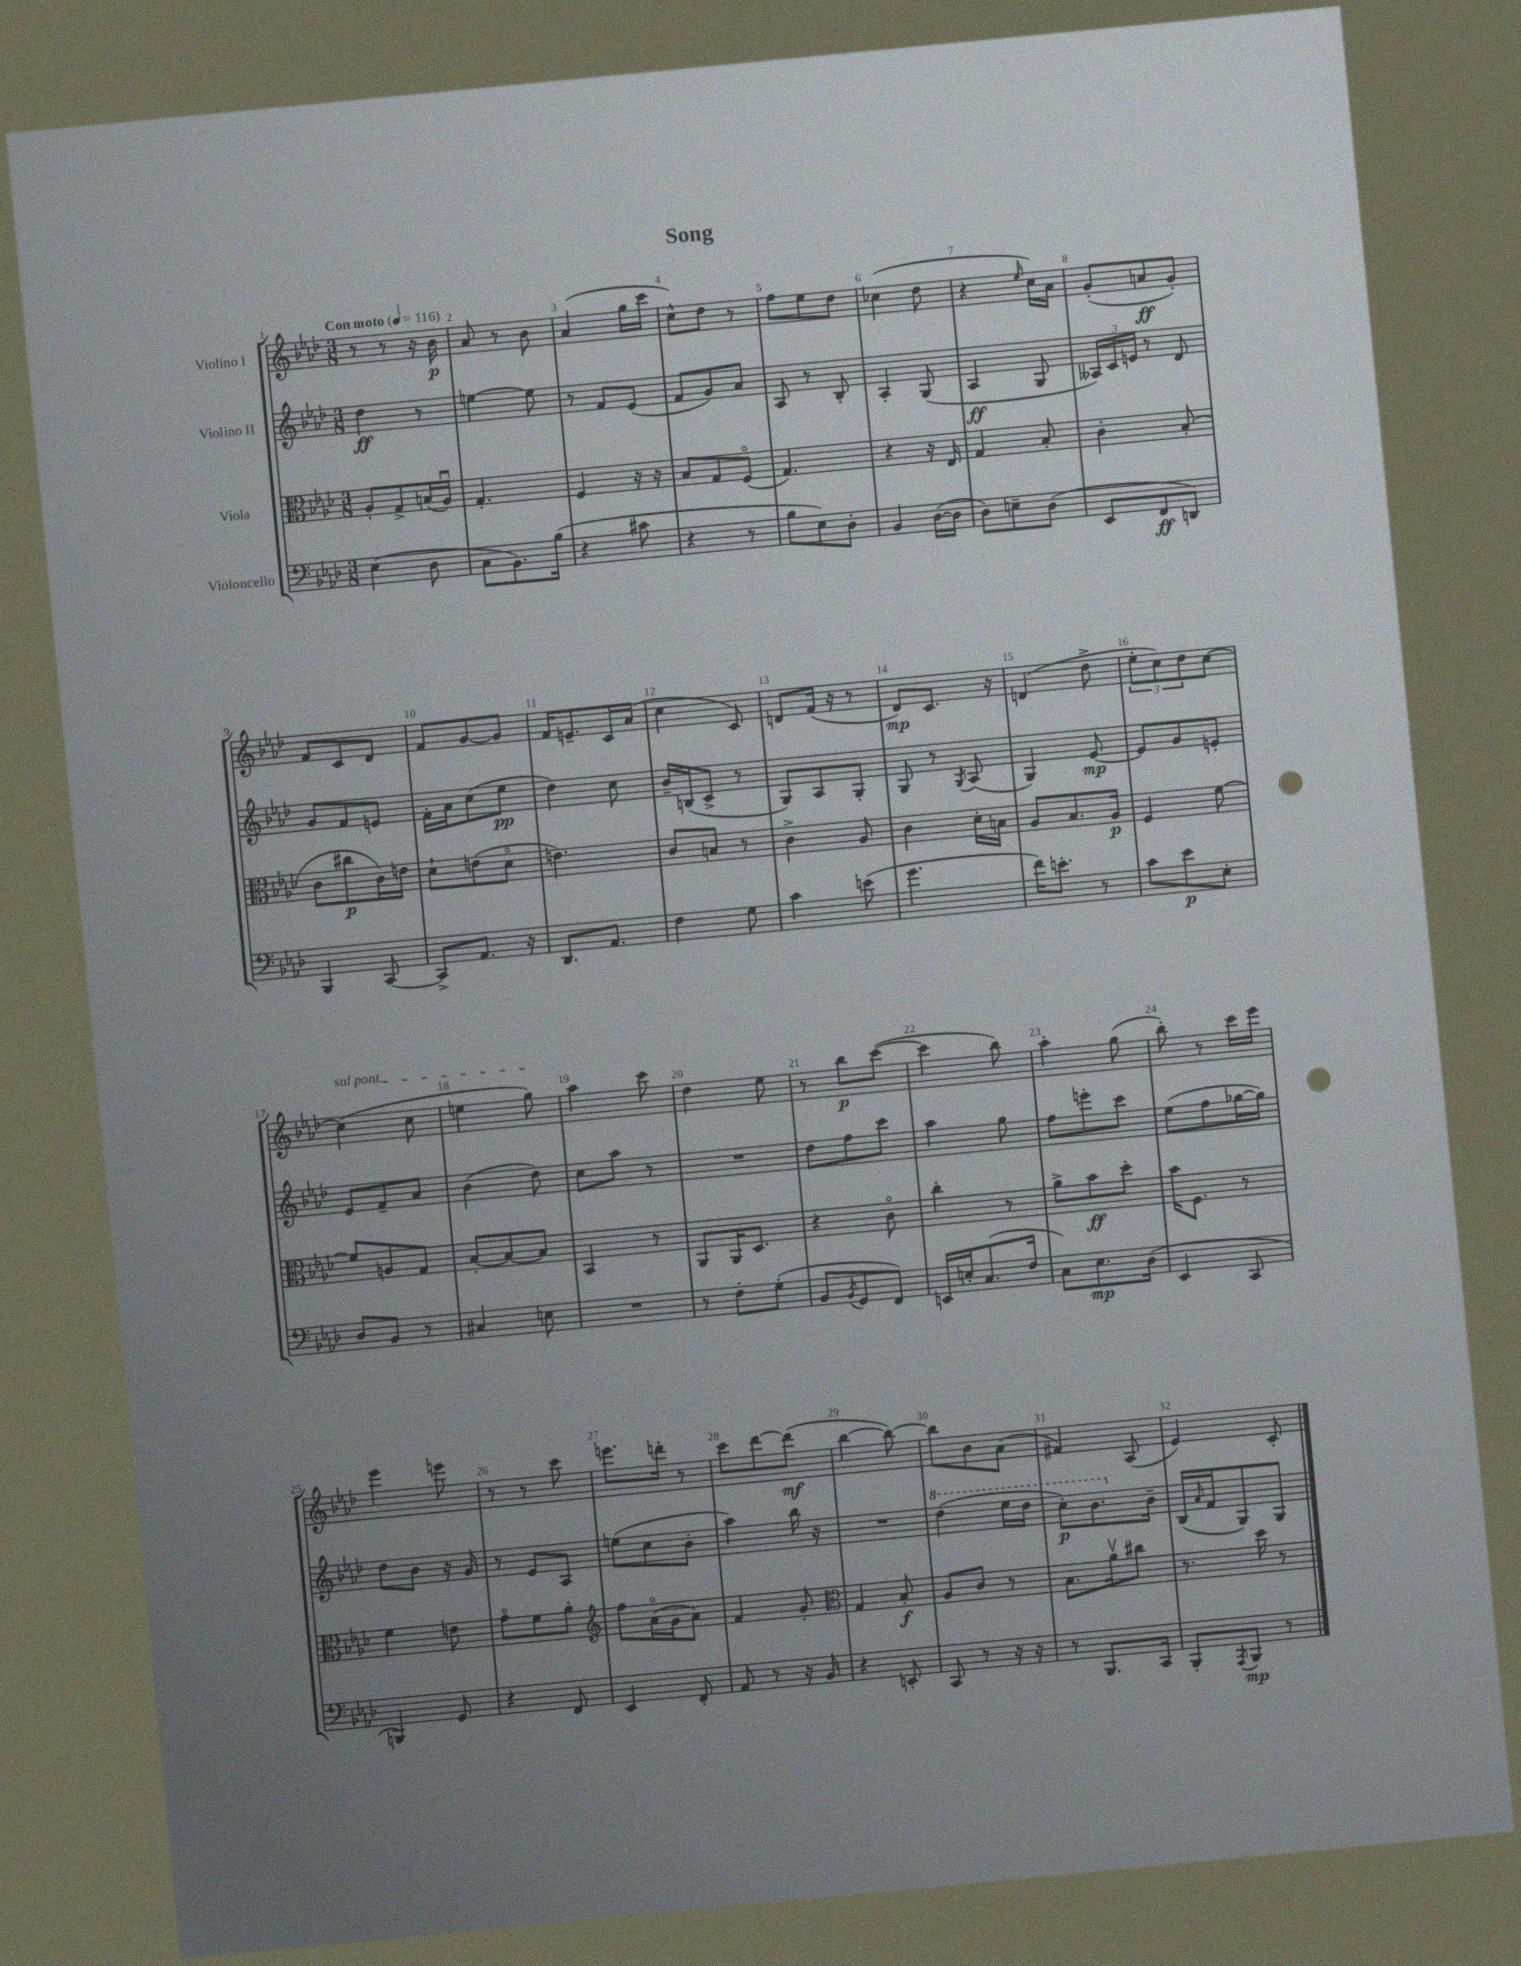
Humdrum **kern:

**kern	**dynam	**kern	**dynam	**kern	**dynam	**kern	**dynam
*part4	*part4	*part3	*part3	*part2	*part2	*part1	*part1
*staff4	*staff4	*staff3	*staff3	*staff2	*staff2	*staff1	*staff1
*I"Violoncello	*	*I"Viola	*	*I"Violino II	*	*I"Violino I	*
*clefF4	*	*clefC3	*	*clefG2	*	*clefG2	*
*k[b-e-a-d-]	*	*k[b-e-a-d-]	*	*k[b-e-a-d-]	*	*k[b-e-a-d-]	*
*M3/8	*	*M3/8	*	*M3/8	*	*M3/8	*
*MM116	*	*MM116	*	*MM116	*	*MM116	*
=1	=1	=1	=1	=1	=1	=1	=1
!	!	!	!	!	!	!LO:TX:a:B:t=Con moto	!
(4E-\	.	8A-'/L	.	4dd-\	ff	8r	.
.	.	8G^/	.	.	.	8r	.
8D-\	.	(16Bn/L	.	8r	.	16r	.
.	.	16A-u/JJ)	.	.	.	16b-\	p
=2	=2	=2	=2	=2	=2	=2	=2
8C\L	.	4.G'/	.	[4een\	.	8a-/	.
8.BB-\)	.	.	.	.	.	8r	.
.	.	.	.	8ee\]	.	8b-\	.
(16B-\Jk	.	.	.	.	.	.	.
=3	=3	=3	=3	=3	=3	=3	=3
4r	.	4F/	.	8r	.	(4a-/	.
.	.	.	.	8f/L	.	.	.
8c#X\	.	16r	.	(8e-/J	.	16gg\LL	.
.	.	16r	.	.	.	16ccc\JJ	.
=4	=4	=4	=4	=4	=4	=4	=4
4r	.	8B-/L	.	8f/L	.	8cc^^\L)	.
.	.	8G/	.	8g/)	.	8dd-\J	.
8r	.	(8F/J	.	8a-/J	.	8r	.
=5	=5	=5	=5	=5	=5	=5	=5
8B-\L	.	4.G/)	.	8A-/	.	8ff\L	.
8E-\)	.	.	.	8r	.	8ee-\	.
8D-'\J	.	.	.	8B-'/	.	8dd-\J	.
=6	=6	=6	=6	=6	=6	=6	=6
4BB-/	.	4r	.	4A-'/	.	(4cc-X\	.
([16D-\LL	.	16r	.	(8G/	.	8dd-\	.
16D-\JJ]	.	16E-/	.	.	.	.	.
=7	=7	=7	=7	=7	=7	=7	=7
8D-\L)	.	4G/	.	4A-/	ff	4r	.
8En~\	.	.	.	.	.	.	.
.	.	.	.	.	.	16qqee-/	.
(8D-\J	.	8B-'/	.	8G/	.	16cc\LL)	.
.	.	.	.	.	.	16a-\JJ	.
=8	=8	=8	=8	=8	=8	=8	=8
8EE-/L	.	4c'\	.	24A--X/LL)	.	(8g'/L	.
.	.	.	.	24c/	.	.	.
.	.	.	.	24en/JJ	.	.	.
8FF/	ff	.	.	8r	.	8an/	ff
8DDn/J)	.	(8B-'/	.	8d-/	.	8g'/J)	.
!!LO:LB:g=z
=9	=9	=9	=9	=9	=9	=9	=9
4BBB-/	.	8c\L	.	8g/L	.	8f/L	.
.	.	8cc#X\	p	8f/	.	8c/	.
[8CC/	.	16c\L)	.	8en/J	.	8d-/J	.
.	.	16en\JJ	.	.	.	.	.
=10	=10	=10	=10	=10	=10	=10	=10
8CC^/L]	.	8d-`\L	.	16f'\LL	.	8f/L	.
.	.	.	.	16a-\J	.	.	.
8.AA-/J	.	(8en\	.	(8cc\	.	[8g/	.
.	.	8d-\J	.	8ee-\J	pp	8g/J]	.
16r	.	.	.	.	.	.	.
=11	=11	=11	=11	=11	=11	=11	=11
8.DD-/L	.	4.en\)	.	4dd-\)	.	16f/KL	.
.	.	.	.	.	.	8.en~/	.
8.AA-/J	.	.	.	.	.	.	.
.	.	.	.	8cc\	.	16c/L	.
.	.	.	.	.	.	(16a-/JJ	.
=12	=12	=12	=12	=12	=12	=12	=12
4F\	.	8c/L	.	16b-~/LL	.	4cc\	.
.	.	.	.	(16Bn/J	.	.	.
.	.	8Bn/J	.	8c^/J	.	.	.
8G\	.	8r	.	8r	.	8c/)	.
=13	=13	=13	=13	=13	=13	=13	=13
4c\	.	4c^\	.	8G/L)	.	8dn/L	.
.	.	.	.	8A-/	.	(16f/Jk	.
.	.	.	.	.	.	16r	.
(8en\	.	8A-/	.	8G'/J	.	8r	.
=14	=14	=14	=14	=14	=14	=14	=14
4.g\	.	4c\	.	8G/	.	8d-/L)	mp
.	.	.	.	8r	.	8.c/J	.
.	.	.	.	8qG/	.	.	.
.	.	16d-'\LL	.	(8A-/	.	.	.
.	.	16Bn\JJ	.	.	.	16r	.
=15	=15	=15	=15	=15	=15	=15	=15
16f\KL)	.	8A-/L	.	4G/)	.	(4dn/	.
8.en'\J	.	.	.	.	.	.	.
.	.	8.B-/	.	.	.	.	.
8r	.	.	.	[8e-/	mp	8dd-^\	.
.	.	16A-/Jk	p	.	.	.	.
=16	=16	=16	=16	=16	=16	=16	=16
8c\L	.	4F/	.	8e-/L]	.	12ee-'\L	.
.	.	.	.	.	.	12cc\)	.
8e-\	p	.	.	8g/	.	.	.
.	.	.	.	.	.	12dd-\	.
8E-'\J	.	[8f\	.	8en'/J	.	[8cc\J	.
!!LO:LB:g=z
=17	=17	=17	=17	=17	=17	=17	=17
!	!	!	!	!	!	!LO:TX:a:i:t=sul pont.	!
8D-/L	.	8f/L]	.	8e-/L	.	(4cc\]	.
8BB-/J	.	8An/	.	8f~/	.	.	.
8r	.	8G/J	.	8a-/J	.	8cc\	.
=18	=18	=18	=18	=18	=18	=18	=18
4C#X/	.	[8B-'/L	.	(4b-\	.	4een\	.
.	.	8B-/_	.	.	.	.	.
8En\	.	8B-/J]	.	8dd-\)	.	8gg\)	.
=19	=19	=19	=19	=19	=19	=19	=19
4.r	.	4BB-/	.	8cc\L	.	4aa-\	.
.	.	.	.	8aa-\J	.	.	.
.	.	8r	.	8r	.	8ccc\	.
=20	=20	=20	=20	=20	=20	=20	=20
8r	.	8AA-/L	.	4.r	.	4dd-\	.
8F'\L	.	16AA-/K	.	.	.	.	.
.	.	8.D-/J	.	.	.	.	.
(8G'\J	.	.	.	.	.	8ee-\	.
=21	=21	=21	=21	=21	=21	=21	=21
8BB-/L	.	4r	.	8dd-\L	.	8r	.
8qBB-/	.	.	.	.	.	.	.
8GG/	.	.	.	8ff\	.	8bb-\L	p
8FF/J)	.	8c\	.	8ccc\J	.	([8ccc\J	.
=22	=22	=22	=22	=22	=22	=22	=22
16EEn/LL	.	4cc'\	.	4aa-\	.	4ccc\]	.
16En'/J	.	.	.	.	.	.	.
(8.C/	.	.	.	.	.	.	.
.	.	8r	.	8gg\	.	8bb-\)	.
16F/Jk	.	.	.	.	.	.	.
=23	=23	=23	=23	=23	=23	=23	=23
8C\L)	.	8a-^\L	.	8ff\L	.	4aa-'\	.
8.E-\	mp	8b-\	ff	8eeen'\	.	.	.
.	.	8dd-'\J	.	8ccc\J	.	(8gg\	.
(16D-\Jk	.	.	.	.	.	.	.
=24	=24	=24	=24	=24	=24	=24	=24
4EE-/	.	16b-\KL	.	(8ee-\L	.	8bb-'\)	.
.	.	8.F\J	.	.	.	.	.
.	.	.	.	8ff\	.	8r	.
8CC/	.	8r	.	[16gg-X\L	.	16ccc\LL	.
.	.	.	.	16gg-\JJ])	.	16eee-\JJ	.
!!LO:LB:g=z
=25	=25	=25	=25	=25	=25	=25	=25
4BBBn/)	.	4f\	.	8dd-\L	.	4eee-\	.
.	.	.	.	8b-\J	.	.	.
8GG/	.	8en\	.	16r	.	8eeen\	.
.	.	.	.	16g/	.	.	.
=26	=26	=26	=26	=26	=26	=26	=26
4r	.	8g\L	.	8r	.	8r	.
.	.	8f\	.	8e-/L	.	8r	.
8FF/	.	8a-'\J	.	8A-/J	.	8ccc\	.
=27	=27	=27	=27	=27	=27	=27	=27
*	*	*clefG2	*	*	*	*	*
4EE-/	.	8ff\L	.	(8een\L	.	8.eeen\L	.
.	.	(16a-\L	.	8cc\	.	.	.
.	.	16g\J	.	.	.	16dddn'\Jk	.
8FF'/	.	8a-\J)	.	8b-'\J	.	8r	.
=28	=28	=28	=28	=28	=28	=28	=28
8AA-/	.	4f/	.	4aa-\)	.	8ccc\L	.
8r	.	.	.	.	.	[8ddd-\	.
16r	.	8g'/	.	16bb-\	.	(8ddd-\J]	mf
16BB-/	.	.	.	16r	.	.	.
=29	=29	=29	=29	=29	=29	=29	=29
*	*	*clefC3	*	*	*	*	*
4r	.	4G/	.	4.r	.	[4bb-\	.
8EEn'/	.	8B-'/	f	.	.	8bb-\_)	.
=30	=30	=30	=30	=30	=30	=30	=30
*	*	*	*	*8va	*	*	*
8CC/	.	8A-/L	.	(4ddd-\	.	8bb-\L]	.
8r	.	8c/J	.	.	.	8b-\	.
16r	.	8r	.	16eee-\LL	.	(8a-\J	.
16r	.	.	.	16ddd-\JJ	.	.	.
=31	=31	=31	=31	=31	=31	=31	=31
8r	.	8.B-\L	.	8ccc'\L)	p	4f#X/)	.
8.BBB-/L	.	.	.	8.bb-\	.	.	.
.	.	16a-v\k	.	.	.	.	.
.	.	8cc#X\J	.	.	.	(8A-/	.
*	*	*	*	*X8va	*	*	*
16CC/Jk	.	.	.	16b-~\Jk	.	.	.
=32	=32	=32	=32	=32	=32	=32	=32
8BBB-'/L	.	8.r	.	(16B-/LL	.	4e-/)	.
.	.	.	.	16qqa-/	.	.	.
.	.	.	.	16f/J	.	.	.
8qAAA-/	.	.	.	.	.	.	.
8BBB-/J	mp	.	.	8G/)	.	.	.
.	.	16dd-\	.	.	.	.	.
8r	.	8r	.	8G/J	.	8c'/	.
==	==	==	==	==	==	==	==
*-	*-	*-	*-	*-	*-	*-	*-
